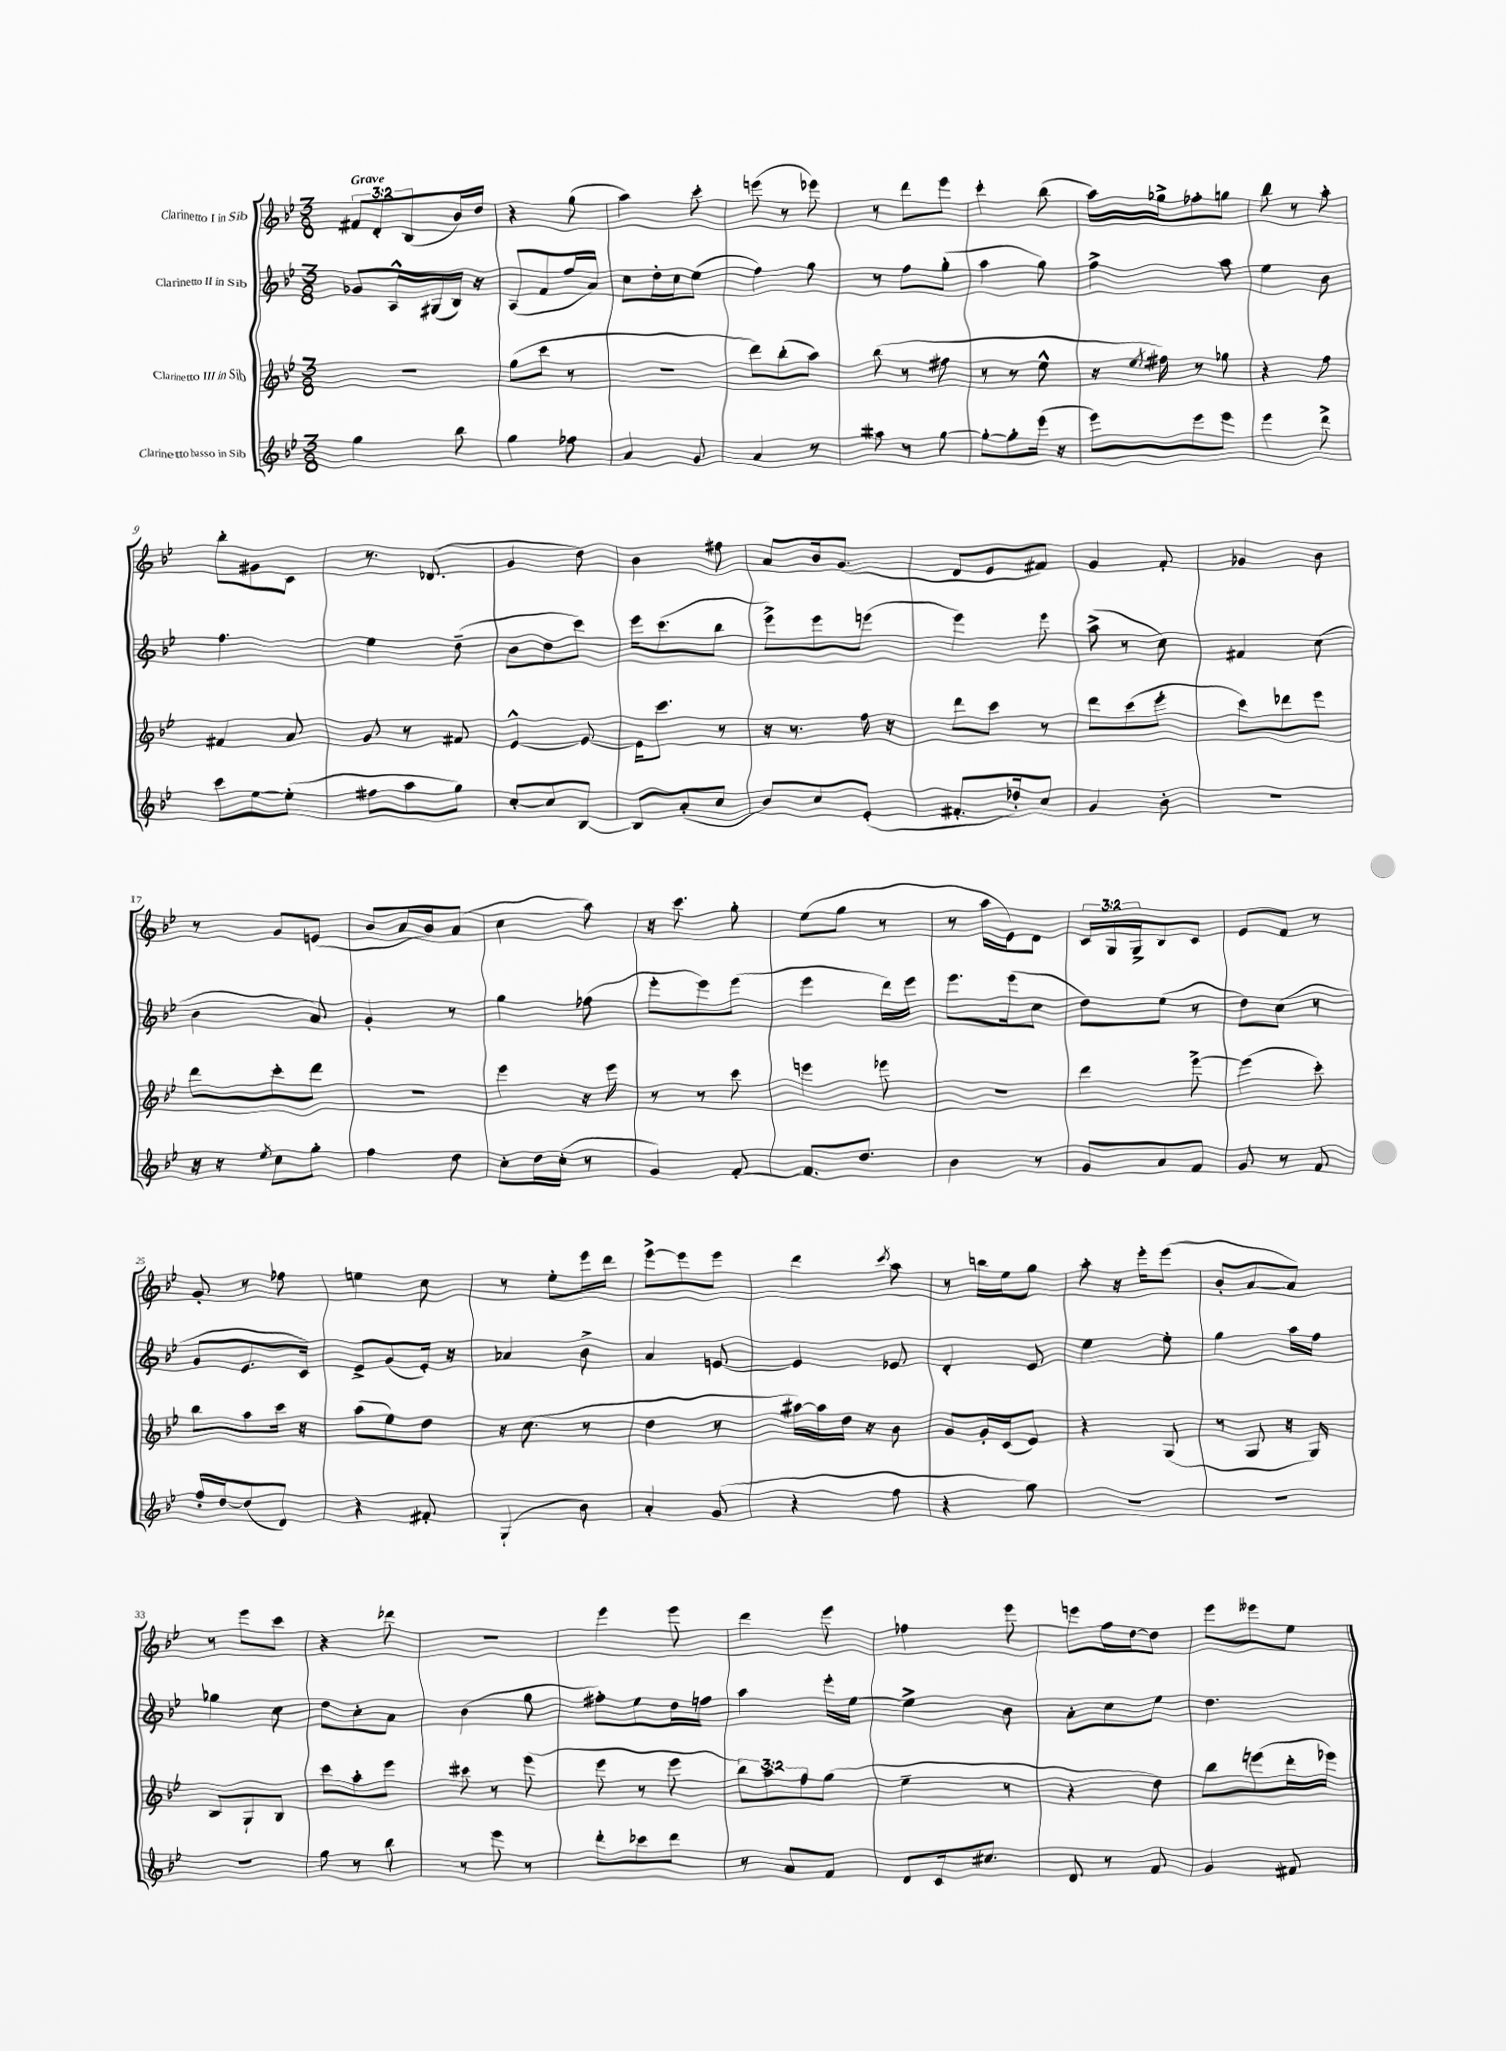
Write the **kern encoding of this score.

**kern	**kern	**kern	**kern
*staff4	*staff3	*staff2	*staff1
*clefG2	*clefG2	*clefG2	*clefG2
*k[b-e-]	*k[b-e-]	*k[b-e-]	*k[b-e-]
*M3/8	*M3/8	*M3/8	*M3/8
4gg	4.r	8g-	12f#
.	.	.	12d'
.	.	16A^^	.
.	.	.	(12B-
.	.	(16G#	.
8bb-	.	16B-)	16b-)
.	.	16r	16dd
=	=	=	=
4gg	(8gg	(8A	4r
.	8ccc	8f	.
8ff-	8r	16ff	(8gg
.	.	16a)	.
=	=	=	=
4a	4.r	8cc	4aa)
.	.	16dd'	.
.	.	16cc	.
8g	.	(8ee-	8ccc'
=	=	=	=
4a	8ddd)	4ff)	(8eee
.	(8bb-'	.	8r
8r	8aa)	8gg	8eee-)
=	=	=	=
8aa#	(8bb-	8r	8r
8r	8r	8ff	8ddd
[8gg	8ff#	(8gg'	8eee-
=	=	=	=
8gg'_	8r	4aa	4ccc'
8gg']	8r	.	.
(16eee-	8ee-^^	8gg)	(8bb-
16r	.	.	.
=	=	=	=
8eee-)	16r	4ff^	16aa)
.	8qee-	.	.
.	16ff#)	.	16gg-^
8eee-	8r	.	8ff-'
8eee-	8gg-	8aa	8gg
=	=	=	=
4eee-	4r	4ee-	8bb-
.	.	.	8r
8ddd^	8ff	8b-	8aa'
=	=	=	=
8ccc	4f#	4.ff	8bb-'
[8ee-	.	.	8g#
(8ee-']	8a	.	8c
=	=	=	=
8ff#	8g	4ee-	8.r
8aa	8r	.	.
.	.	.	(8.d-
8gg)	8f#	(8dd~	.
=	=	=	=
[8cc'	[4e-^^	8b-	4g
8cc]	.	8dd	.
[8B-	8e-_	8ccc)	8dd)
=	=	=	=
8B-]	16e-]	16eee-	4b-
.	8.ccc	(8.ccc	.
(8a'	.	.	.
8cc	8r	8bb-	8ff#
=	=	=	=
8b-)	16r	8eee-^)	8a
.	8.r	.	.
8cc	.	8eee-	16b-
.	.	.	(8.g
(8e-'	16ff	(8eee	.
.	16r	.	.
=	=	=	=
8.f#'	8ddd	4eee-)	8d
.	8ccc	.	8e-
16dd-')	.	.	.
8cc	8r	8eee-	8f#)
=	=	=	=
4g	8ddd	(8aa^	4g
.	(8ccc	8r	.
8b-'	8eee-'	8cc)	8f'
=	=	=	=
4.r	8ccc)	4f#	4g-
.	8ddd-	.	.
.	8eee-	(8cc	8b-
=	=	=	=
16r	8ddd	4b-	8r
16r	.	.	.
8qee-	.	.	.
8cc	8ccc'	.	8g
8gg'	8ddd	8a)	(8e
=	=	=	=
4ff	4.r	4g'	8b-
.	.	.	16a
.	.	.	16b-)
8dd	.	8r	(8a
=	=	=	=
8cc'	4eee-	4gg	4cc
16dd	.	.	.
(16cc'	.	.	.
8r	16r	(8ff-	8aa)
.	16eee-	.	.
=	=	=	=
4g)	8r	8eee-'	16r
.	.	.	8.ccc
.	8r	8eee-)	.
[8f'	8ccc	(8eee-	8gg'
=	=	=	=
8.f]	4eee	4eee-	(8ee-
.	.	.	8gg
8.dd	.	.	.
.	8eee-	16ddd)	8r
.	.	16eee-	.
=	=	=	=
4b-	4.r	8.eee-	8r
.	.	.	16aa
.	.	(16eee-	16e-)
8r	.	8cc	8d
=	=	=	=
8g	4ddd	8dd)	24c
.	.	.	24G
.	.	.	24G^
8a	.	(8ee-	8B-
8f	[8eee-^	8r	8c
=	=	=	=
8g	(4eee-]	8dd)	8e-
8r	.	(8cc	8f
8f	8ccc')	8r	8r
=	=	=	=
16ff'	8bb-	8g	8g'
[16dd	.	.	.
(8dd]	8aa	8.e-	8r
8d)	16ccc	.	8ff-
.	16r	16c)	.
=	=	=	=
4r	(8aa	8e-^	4ee
.	8ee-)	(8g	.
8f#'	8dd	16e-')	8cc
.	.	16r	.
=	=	=	=
(4G`	16r	4a-	8r
.	(8.cc	.	.
.	.	.	8ee-'
8b-)	8r	8b-^	16eee-
.	.	.	16ddd
=	=	=	=
4a'	4dd	4a	[8eee-^
.	.	.	8eee-]
(8g	8r	[8e	8eee-
=	=	=	=
4r	[16aa#)	4e]	4ddd
.	16aa#]	.	.
.	16dd	.	.
.	16r	.	.
.	.	.	8qccc
8ff	8b-	8e-	8aa
=	=	=	=
4r	8g	4d'	8r
.	16g'	.	16bb
.	(16c	.	16ee-
8gg)	8e-)	8e-	8gg
=	=	=	=
4.r	4r	4ee-	8aa'
.	.	.	16r
.	.	.	16eee-'
.	(8G	8ee-'	(8eee-
=	=	=	=
4.r	8r	4gg	8b-'
.	8G	.	[8a
.	16r	16aa	8a])
.	16G)	16ff	.
=	=	=	=
4.r	8B-	4gg-	8r
.	8G`	.	8eee-
.	8B-	8cc	8ccc
=	=	=	=
8gg	8ccc	8dd	4r
8r	8aa'	8cc'	.
8bb-	8eee-	8a	8ddd-
=	=	=	=
8r	8ccc#	(4b-	4.r
8eee-	8r	.	.
8r	(8eee-	8gg	.
=	=	=	=
8ddd'	8eee-	8ff#')	4eee-
8ccc-	8r	8ee-	.
8ddd	8eee-	16dd	8eee-
.	.	16ff	.
=	=	=	=
8r	12bb-)	4aa	4ddd
.	12aa	.	.
8a	.	.	.
.	12ff	.	.
8f	(8gg	16eee-'	8eee-
.	.	[16ee-	.
=	=	=	=
8d	4ee-~	4ee-^]	4ff-
16c	.	.	.
8.cc#	.	.	.
.	8r	8b-	8eee-
=	=	=	=
8d	4r	8a'	8eee
8r	.	8cc	16ff
.	.	.	[16dd
8f	8dd)	8ee-	8dd]
=	=	=	=
4g	8bb-	4.dd	8eee-
.	(8eee	.	8eee--
8f#	16ddd'	.	8ee-
.	16eee-)	.	.
==	==	==	==
*-	*-	*-	*-
